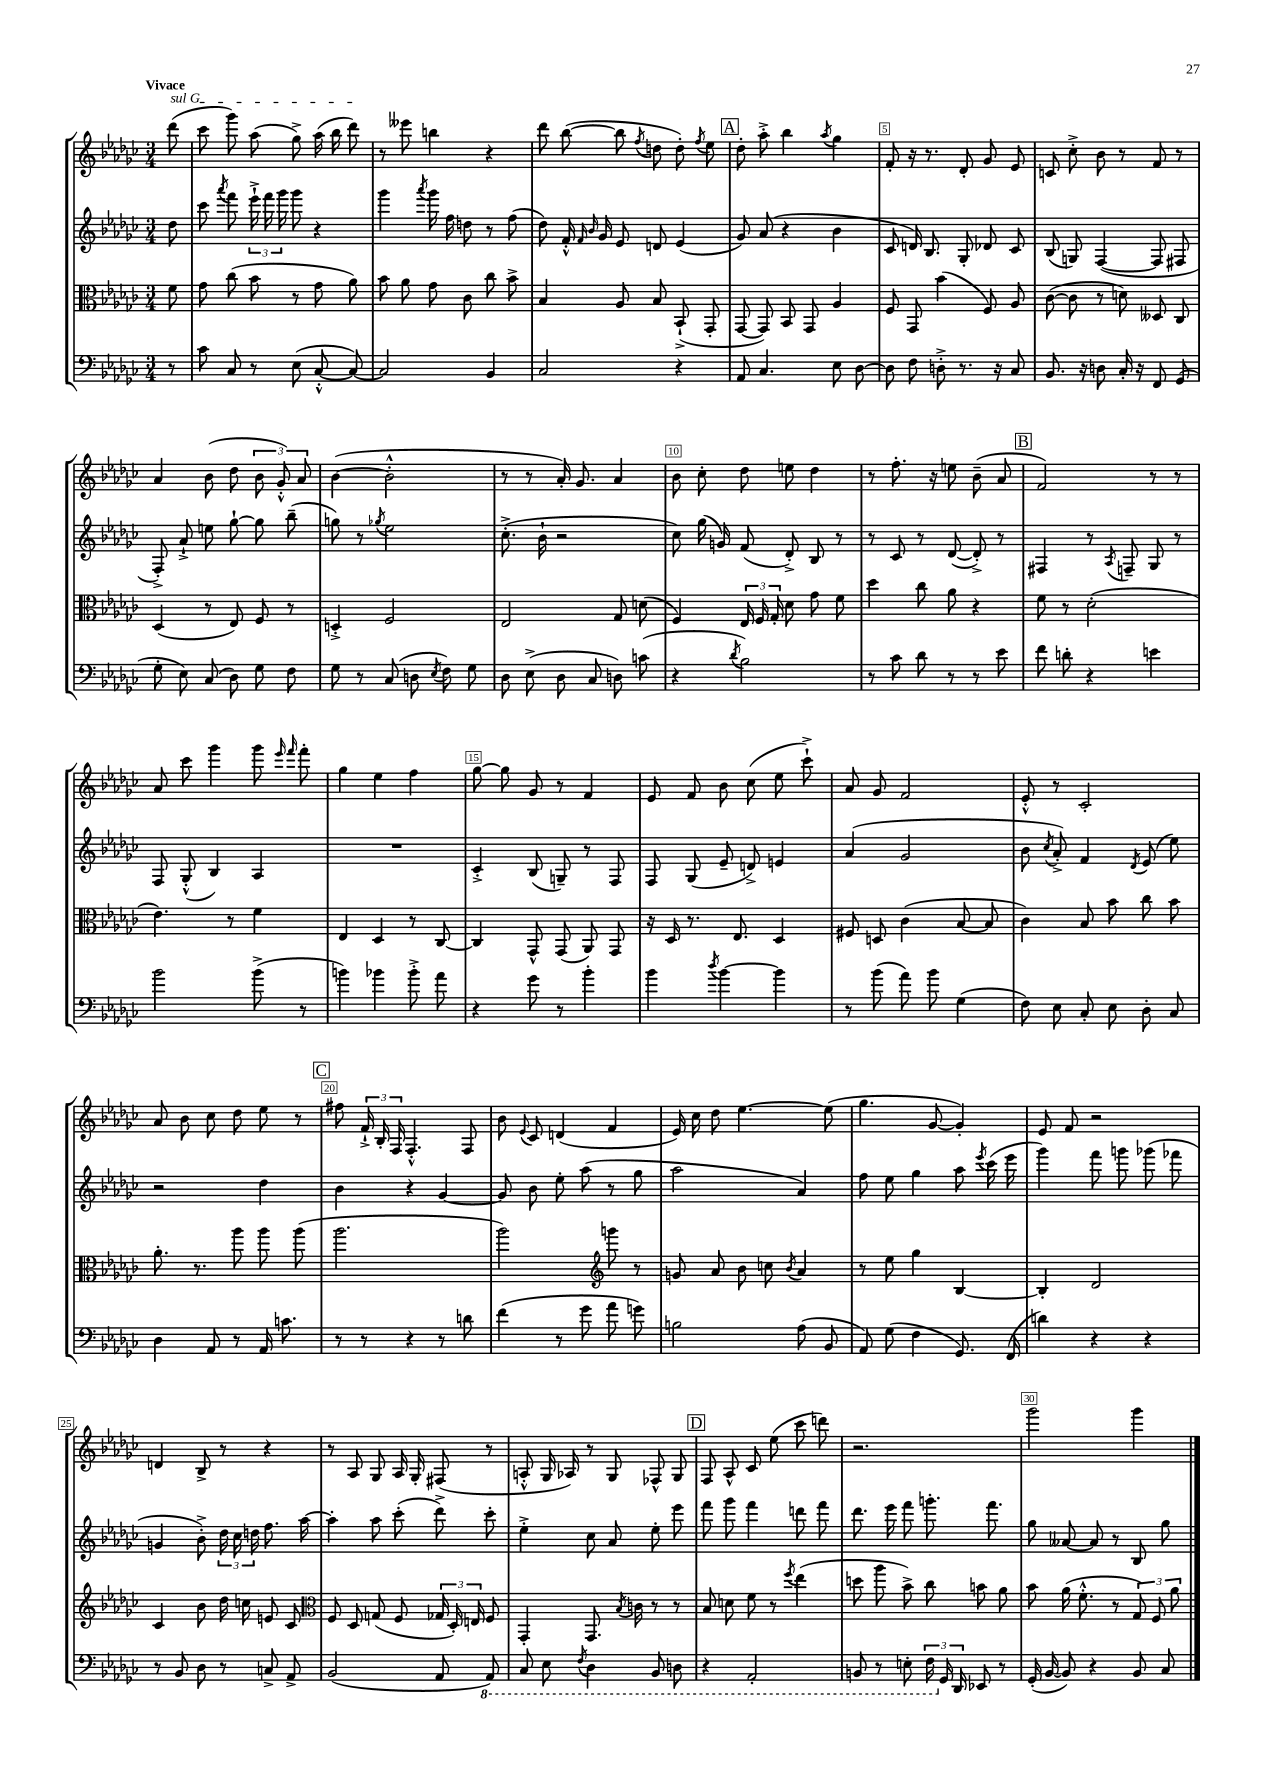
<<
\new StaffGroup <<
\new Staff = "s0" {
    \clef treble \key ges \major \numericTimeSignature \time 3/4 \partial 8 \tempo "Vivace"
    \autoBeamOff \once \override TextSpanner.bound-details.left.text = \markup { \italic "sul G" } des'''8\startTextSpan( |
    ces'''8 ges'''8) aes''8( ges''8->) aes''16( bes''16 des'''8\stopTextSpan) |
    r8 eeses'''8 b''4 r4 |
    des'''8 bes''8~( bes''8 \acciaccatura { f''8 } d''8 d''8-.) \acciaccatura { f''8 } ees''8 |
    \mark \markup { \box "A" } des''8-. aes''8-.-> bes''4 \acciaccatura { aes''8 } ges''4 |
    f'8-. r16 r8. des'8-. ges'8 ees'8 |
    c'8 ces''8-.-> bes'8 r8 f'8 r8 |
    aes'4 bes'8( des''8 \tuplet 3/2 { bes'8 ges'8-.-^) aes'8 } |
    bes'4~( bes'2-.-^ |
    r8 r8 aes'16-.) ges'8. aes'4 |
    bes'8 ces''8-. des''8 e''8 des''4 |
    r8 f''8.-. r16 e''8 bes'8--( aes'8 |
    \mark \markup { \box "B" } f'2) r8 r8 |
    aes'8 ces'''8 ges'''4 ges'''8 \grace { ees'''16 f'''16 } f'''8-. |
    ges''4 ees''4 f''4 |
    ges''8~ ges''8 ges'8 r8 f'4 |
    ees'8 f'8 bes'8 ces''8( ees''8 ces'''8-!->) |
    aes'8 ges'8 f'2 |
    ees'8-.-^ r8 ces'2-. |
    aes'8 bes'8 ces''8 des''8 ees''8 r8 |
    \mark \markup { \box "C" } fis''8 \tuplet 3/2 { f'16-!-> bes16-. f16 } f4.-.-^ f8 |
    bes'8 \appoggiatura { ees'8 } ces'8 d'4( f'4 |
    ees'16) ces''16 des''8 ees''4.~ ees''8( |
    ges''4. ges'8~ ges'4-.) |
    ees'8 f'8 r2 |
    d'4 bes8-> r8 r4 |
    r8 aes8 ges8 aes16 ges16-. fis8( r8 |
    a8-.-^ ges16 aes16) r8 ges8 fes8-^ ges8 |
    \mark \markup { \box "D" } f8 aes8-^ ces'8 ees''8( ces'''8 d'''8) |
    r2. |
    ges'''2 ges'''4 \bar "|." |
}
\new Staff = "s1" {
    \clef treble \key ges \major \numericTimeSignature \time 3/4 \partial 8
    \autoBeamOff des''8 |
    ces'''8 \acciaccatura { aes'''8 } f'''8 \tuplet 3/2 { ees'''16-!-> f'''16 ges'''16 } ges'''8 r4 |
    ges'''4 \acciaccatura { aes'''8 } ges'''16 f''16 d''8 r8 f''8( |
    des''8) f'16-.-^ \grace { f'16 bes'16 } ges'16 ees'8 d'8 ees'4( |
    \mark \markup { \box "A" } ges'8) aes'8( r4 bes'4 |
    ces'8 d'16) bes8. ges8-. des'8 ces'8 |
    bes8( g8) f4~( f8 fis8 |
    f8-.->) aes'8-!-> e''8 ges''8~-! ges''8 bes''8--( |
    g''8) r8 \acciaccatura { ges''8 } ees''2 |
    ces''8.-.->( bes'16-! r2 |
    ces''8) ges''16( g'16) f'8( des'8-.->) bes8 r8 |
    r8 ces'8 r8 des'8~( des'8-.->) r8 |
    \mark \markup { \box "B" } fis4 r8 \acciaccatura { aes8 } f8-- ges8 r8 |
    f8 ges8-.-^( bes4) aes4 |
    R2. |
    ces'4-.-> bes8( g8--) r8 f8 |
    f8 ges8( ees'8-- d'8->) e'4 |
    aes'4( ges'2 |
    bes'8 \acciaccatura { ces''8 } aes'8-.->) f'4 \acciaccatura { des'8 } ees'8( ees''8) |
    r2 des''4 |
    \mark \markup { \box "C" } bes'4 r4 ges'4~ |
    ges'8 bes'8 ees''8-. aes''8( r8 ges''8 |
    aes''2 aes'4) |
    f''8 ees''8 ges''4 aes''8 \acciaccatura { ees'''8 } ces'''16( ees'''16 |
    ges'''4) f'''8 g'''8 ges'''8( fes'''8 |
    g'4 bes'8-.->) \tuplet 3/2 { des''16 ces''16 d''16 } f''8. aes''16~ |
    aes''4-. aes''8 ces'''8-.( des'''8->) ces'''8-. |
    ees''4-.-> ces''8 aes'8 ees''8-. ees'''8 |
    \mark \markup { \box "D" } f'''8 ges'''8 f'''4 d'''8 f'''8 |
    des'''8. ees'''16 f'''8 g'''8.-. f'''8. |
    ges''8 aeses'8~ aeses'8 r8 bes8 ges''8 \bar "|." |
}
\new Staff = "s2" {
    \clef alto \key ges \major \numericTimeSignature \time 3/4 \partial 8
    \autoBeamOff f'8 |
    ges'8 ces''8( bes'8 r8 ges'8 aes'8) |
    bes'8 aes'8 ges'8 ces'8 ces''8 bes'8-> |
    bes4 aes8 bes8 bes,8-!->( ges,8-. |
    \mark \markup { \box "A" } ges,8~ ges,8) bes,8 ges,8 aes4 |
    f8 ges,8 bes'4( f8) aes8 |
    ces'8~( ces'8 r8 d'8) deses8 ces8 |
    des4( r8 ees8) f8 r8 |
    d4-.-> f2 |
    ees2 ges8 d'8( |
    f4) \tuplet 3/2 { ees16 f16 ges16-. } des'8 ges'8 f'8 |
    des''4 ces''8 aes'8 r4 |
    \mark \markup { \box "B" } f'8 r8 des'2-.( |
    ees'4.) r8 f'4 |
    ees4 des4 r8 ces8~ |
    ces4 ges,8-^ ges,8( aes,8) ges,8 |
    r16 des16 r8. ees8. des4 |
    fis8 d8 ces'4( bes8~ bes8 |
    ces'4) bes8 bes'8 ces''8 bes'8 |
    aes'8.-. r8. aes''8 aes''8 aes''8( |
    \mark \markup { \box "C" } aes''2. |
    aes''2) \clef treble g'''8 r8 |
    g'8 aes'8 bes'8 c''8 \acciaccatura { bes'8 } aes'4 |
    r8 ees''8 ges''4 bes4~ |
    bes4-. des'2 |
    ces'4 bes'8 des''16 c''16 e'8 ces'8 |
    \clef alto f8 des8 g8( f8 \tuplet 3/2 { ges16 des16-.) e16 } f8 |
    ges,4-. ges,8. \acciaccatura { bes8 } c'16 r8 r8 |
    \mark \markup { \box "D" } bes8 d'8 f'8 r8 \acciaccatura { f''8 } ees''4( |
    d''8 aes''8 bes'8->) ces''8 b'8 aes'8 |
    bes'8 aes'16( f'8.-.-^ r8 \tuplet 3/2 { ges8) f8 aes'8 } \bar "|." |
}
\new Staff = "s3" {
    \clef bass \key ges \major \numericTimeSignature \time 3/4 \partial 8
    \autoBeamOff r8 |
    ces'8 ces8 r8 ees8( ces8~-.-^ ces8~) |
    ces2 bes,4 |
    ces2 r4 |
    \mark \markup { \box "A" } aes,8 ces4. ees8 des8~ |
    des8 f8 d8-.-> r8. r16 ces8 |
    bes,8. r16 d8 ces16-. r16 f,8 ges,8( |
    ges8-. ees8) ces8( des8) ges8 f8 |
    ges8 r8 ces8( d8 \acciaccatura { ees8 } f8) ges8 |
    des8 ees8->( des8 ces8 d8) c'8( |
    r4 \acciaccatura { des'8 } bes2) |
    r8 ces'8 des'8 r8 r8 ees'8 |
    \mark \markup { \box "B" } f'8 d'8-. r4 e'4 |
    bes'2 bes'8->( r8 |
    b'4) bes'4 bes'8-.-> aes'8 |
    r4 ges'8 r8 bes'4-. |
    bes'4 \acciaccatura { des''8 } bes'4~ bes'4 |
    r8 bes'8( aes'8) bes'8 ges4( |
    f8) ees8 ces8-. ees8 des8-. ces8 |
    des4 aes,8 r8 aes,16 c'8. |
    \mark \markup { \box "C" } r8 r8 r4 r8 d'8 |
    f'4( r8 ges'8 aes'8 g'8) |
    b2 aes8( bes,8 |
    aes,8) ges8( f4 ges,8.) f,16( |
    d'4) r4 r4 |
    r8 bes,8 des8 r8 c8-> aes,8-> |
    bes,2( aes,8 \ottava #-1 aes,,8) |
    ces,8 ees,8 \acciaccatura { f,8 } des,4 bes,,8 d,8 |
    \mark \markup { \box "D" } r4 aes,,2-. |
    b,,8 r8 e,8-. \tuplet 3/2 { f,16 \ottava #0 ges,16 des,16 } ees,8 r8 |
    ges,16-.( bes,16~ bes,8) r4 bes,8 ces8 \bar "|." |
}
>>
>>
\layout { \context { \Score \override BarNumber.break-visibility = ##(#f #t #t) barNumberVisibility = #(every-nth-bar-number-visible 5) \override BarNumber.stencil = #(make-stencil-boxer 0.1 0.3 ly:text-interface::print) } }
